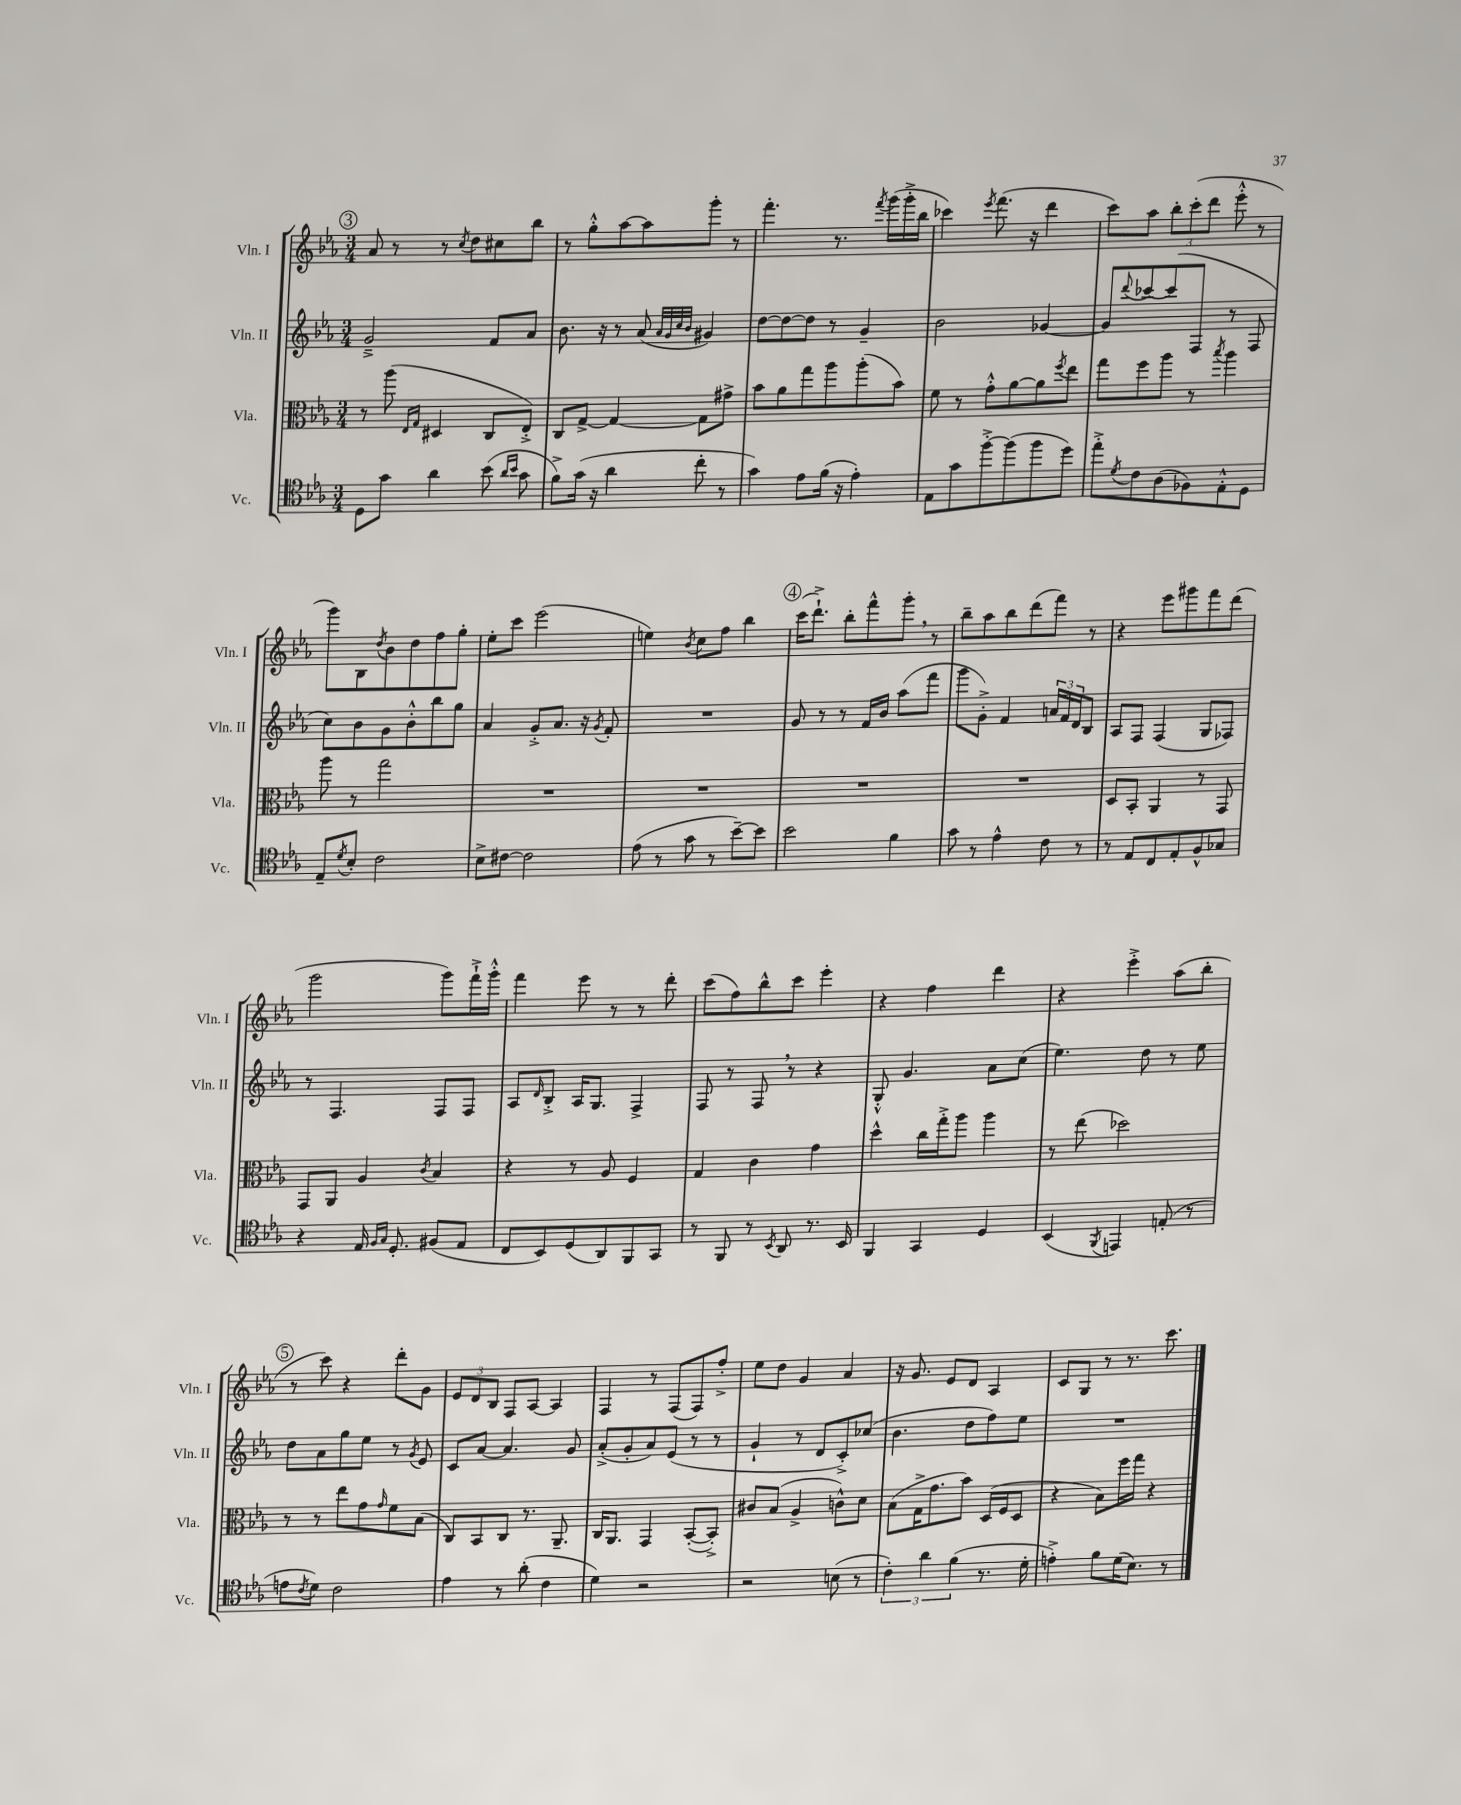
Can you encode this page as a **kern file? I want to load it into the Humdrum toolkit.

**kern	**kern	**kern	**kern
*part4	*part3	*part2	*part1
*staff4	*staff3	*staff2	*staff1
*I"Vc.	*I"Vla.	*I"Vln. II	*I"Vln. I
*I'Vc.	*I'Vla.	*I'Vln. II	*I'Vln. I
*clefC4	*clefC3	*clefG2	*clefG2
*k[b-e-a-]	*k[b-e-a-]	*k[b-e-a-]	*k[b-e-a-]
*M3/4	*M3/4	*M3/4	*M3/4
!!LO:REH:place=s1:t=3
=21	=21	=21	=21
8D\L	8r	2g~^/	8a-/
8g\J	(8aa-\	.	8r
.	16qqE-/LL	.	.
.	16qqG/JJ	.	.
4a-\	4D#X/	.	8r
.	.	.	8qcc/
.	.	.	8dd\L
(8b-\	8C/L	8f/L	8cc#X\
16qqa-/LL	.	.	.
16qqb-/JJ	.	.	.
8g\	8E-'^/J)	8a-/J	8bb-\J
=22	=22	=22	=22
8f^\L)	8C/L	8.b-\	8r
(16g\Jk	[8G^/J	.	8gg'^^\L
16r	.	16r	.
4a-\	4G/_	8r	[8aa-\
.	.	(8a-/	8aa-\]
.	.	32qqa-/LLL	.
.	.	32qqg/	.
.	.	32qqcc/	.
.	.	32qqb-/JJJ	.
8cc'\	8G\L]	4g#X/)	8ggg'\J
8r	8g#X^\J	.	8r
=23	=23	=23	=23
4g\)	8b-\L	[8dd\L	4.fff'\
.	8a-\	8dd\_	.
8e-\L	8gg\	8dd\J]	.
(16f\Jk	8aa-\	8r	8.r
16r	.	.	.
4e-'\)	(8aa-'\	4g~/	.
.	.	.	8qfff/
.	.	.	(16ggg\LL
.	8b-\J)	.	16ggg'^\
.	.	.	16bb-\JJ
=24	=24	=24	=24
8E-\L	8f\	2b-\	4ccc-X\)
8g\	8r	.	.
.	.	.	8qeee-/
[8ff'^\	8g'^^\L	.	(8.fff\
(8ff\]	[8a-\	.	.
.	.	.	16r
8ff\	8a-\]	[4g-X/	4ddd\
.	8qff/	.	.
8dd\J)	8ee-\J	.	.
=25	=25	=25	=25
8ee-'^\L	8gg\L	8g-/L]	8ccc\L)
8qd/	.	8qqddd/	.
8c\	8ff\	[8ccc-X/	8aa-\J
(8A-\	8aa-\J	(8ccc-/]	12bb-'\L
.	.	.	(12ccc'\
8F-X\)	8r	8F/J	.
.	.	.	12ddd\J
.	8qbb-/	.	.
8E-'^^\	4aa-\	8r	8eee-'^^\
8D\J	.	8F/	8r
!!LO:LB:g=z
=26	=26	=26	=26
8E-~/L	8aa-\	8cc\L)	8ggg\L)
8qd/	.	.	.
8B-'/J	8r	8b-\	8B-\
.	.	.	8qdd/
2c\	2gg\	8g\	8b-\
.	.	8b-'^^\	8dd\
.	.	8bb-\	8ff\
.	.	8gg\J	8gg'\J
=27	=27	=27	=27
8B-^\L	2.r	4a-/	8ee-'\L
[8c#X\J	.	.	8ccc\J
2c#\]	.	8g'^/L	(2eee-\
.	.	8.a-/J	.
.	.	16r	.
.	.	8qg/	.
.	.	8f'/	.
=28	=28	=28	=28
(8e-\	2.r	2.r	4een\)
8r	.	.	.
.	.	.	8qb-/
8g\	.	.	8cc\L
8r	.	.	8ff\J
[8b-~\L)	.	.	4bb-\
8b-\J]	.	.	.
!!LO:REH:place=s1:t=4
=29	=29	=29	=29
2b-\	2.r	8g/	(16ccc\KL
.	.	.	8.ddd`^\J)
.	.	8r	.
.	.	8r	8bb-'\L
.	.	16f/LL	8fff^^\
.	.	16b-/JJ	.
4f\	.	(8aa-\L	8ggg',\J
.	.	8fff\J	8r
=30	=30	=30	=30
8g\	2.r	8ggg\L	8bb-~\L
8r	.	8g'^\J)	8aa-\
4e-^^\	.	4f/	8bb-\
.	.	.	(8ddd\
8c\	.	24an/LL	8fff\J)
.	.	24f/	.
.	.	24d/J	.
8r	.	8B-/J	8r
=31	=31	=31	=31
8r	8D/L	8A-/L	4r
8E-/L	8BB-'/J	8F/J	.
8C/	4AA-/	(4F/	8eee-\L
8E-'/	.	.	8ggg#X\
8F^^/	8r	8G/L	8fff\
8G-X/J	8GG/	8F-X/J)	(8ddd\J
!!LO:LB:g=z
=32	=32	=32	=32
4r	8GG/L	8r	2ggg\
.	8AA-/J	4.F/	.
16E-/	4A-/	.	.
16qqF/LL	.	.	.
16qqG/JJ	.	.	.
8.D'/	.	.	.
.	8qc/	.	.
(8F#X/L	4B-/	8F/L	8ggg\L)
8E-/J	.	8F/J	16fff`^\L
.	.	.	16ggg'^^\JJ
=33	=33	=33	=33
8C/L	4r	8A-/L	4fff\
.	.	16qqd/	.
8BB-/)	.	8B-'^/J	.
(8D/	8r	16A-/KL	8eee-\
.	.	8.G/J	.
8AA-/)	8A-/	.	8r
8FF/	4F/	4F^/	8r
8GG/J	.	.	8ddd'\
=34	=34	=34	=34
8r	4G/	8F/	(8ccc\L
8FF/	.	8r	8ff\)
8r	4c\	8F,/	8bb-^^\
8qBB-/	.	.	.
8AA-/	.	8r	8ccc\J
8.r	4g\	4r	4eee-'\
16BB-/	.	.	.
=35	=35	=35	=35
4FF/	4dd^^\	8G'^^/	4r
.	.	4.g/	.
4GG/	16cc\LL	.	4ff\
.	16gg'^\J	.	.
.	8aa-\J	.	.
4D/	4aa-\	8a-\L	4ddd\
.	.	(8cc\J	.
=36	=36	=36	=36
(4BB-/	8r	4.ee-\)	4r
.	(8ee-\	.	.
8qFF/	.	.	.
4EEn/)	2dd-X\)	.	4eee-'^\
.	.	8dd\	.
(8En'/	.	8r	(8aa-\L
8r	.	8ee-\	8bb-'\J
!!LO:LB:g=z
!!LO:REH:place=s1:t=5
=37	=37	=37	=37
8en\L	8r	8dd\L	8r
8qc/	.	.	.
8d\J)	8r	8a-\	8ccc\)
2c\	8ee-\L	8gg\	4r
.	8g\	8ee-\J	.
.	16qqg/	.	.
.	8f\	8r	8ddd'\L
.	.	8qg/	.
.	(8B-\J	8e-/	8g\J
=38	=38	=38	=38
4e-\	8C/L)	8c/L	12e-/L
.	.	.	12d/
.	8BB-/	[8a-/J	.
.	.	.	12B-/J
8r	8C/J	4.a-/]	8F/L
(8a-'\	8.r	.	[8A-/J
4c\	.	.	4A-/]
.	8.AA-~/	.	.
.	.	8g/	.
=39	=39	=39	=39
4d\)	16C/KL	(8a-'^/L	4F/
.	8.AA-/J	.	.
.	.	8g'/	.
2r	4GG/	8a-/)	8r
.	.	(8e-/J	(8F/L
.	([8BB-'/L	8r	8F/)
.	8BB-'^/J])	8r	8ff'^/J
=40	=40	=40	=40
2r	8c#X/L	4g`/	8ee-\L
.	(8B-/J	.	8dd\J
.	4A-^/	8r	4g/
.	.	8d/L	.
(8Bn\	8cn^^\L)	8c'^/)	4a-/
8r	8d\J	(8cc-X/J	.
=41	=41	=41	=41
6c'\)	(8B-\L	4.b-\	16r
.	.	.	8.g/
.	16G^\K	.	.
6a-\	.	.	.
.	8.g\	.	.
.	.	.	8e-/L
(6f\	.	.	.
.	8b-\J)	8dd\L	8d/J
8.r	(16D/LL	8ff\)	4A-/
.	16F/J	.	.
.	8D/J	8ee-\J	.
16d'\	.	.	.
=42	=42	=42	=42
4en'^\)	4r	2.r	8c/L
.	.	.	8G/J
8f\L	8B-\L)	.	8r
(16d\K	16ff\L	.	8.r
8.B-\J)	16gg\JJ	.	.
.	4r	.	.
.	.	.	8.ccc\
8r	.	.	.
==	==	==	==
*-	*-	*-	*-
